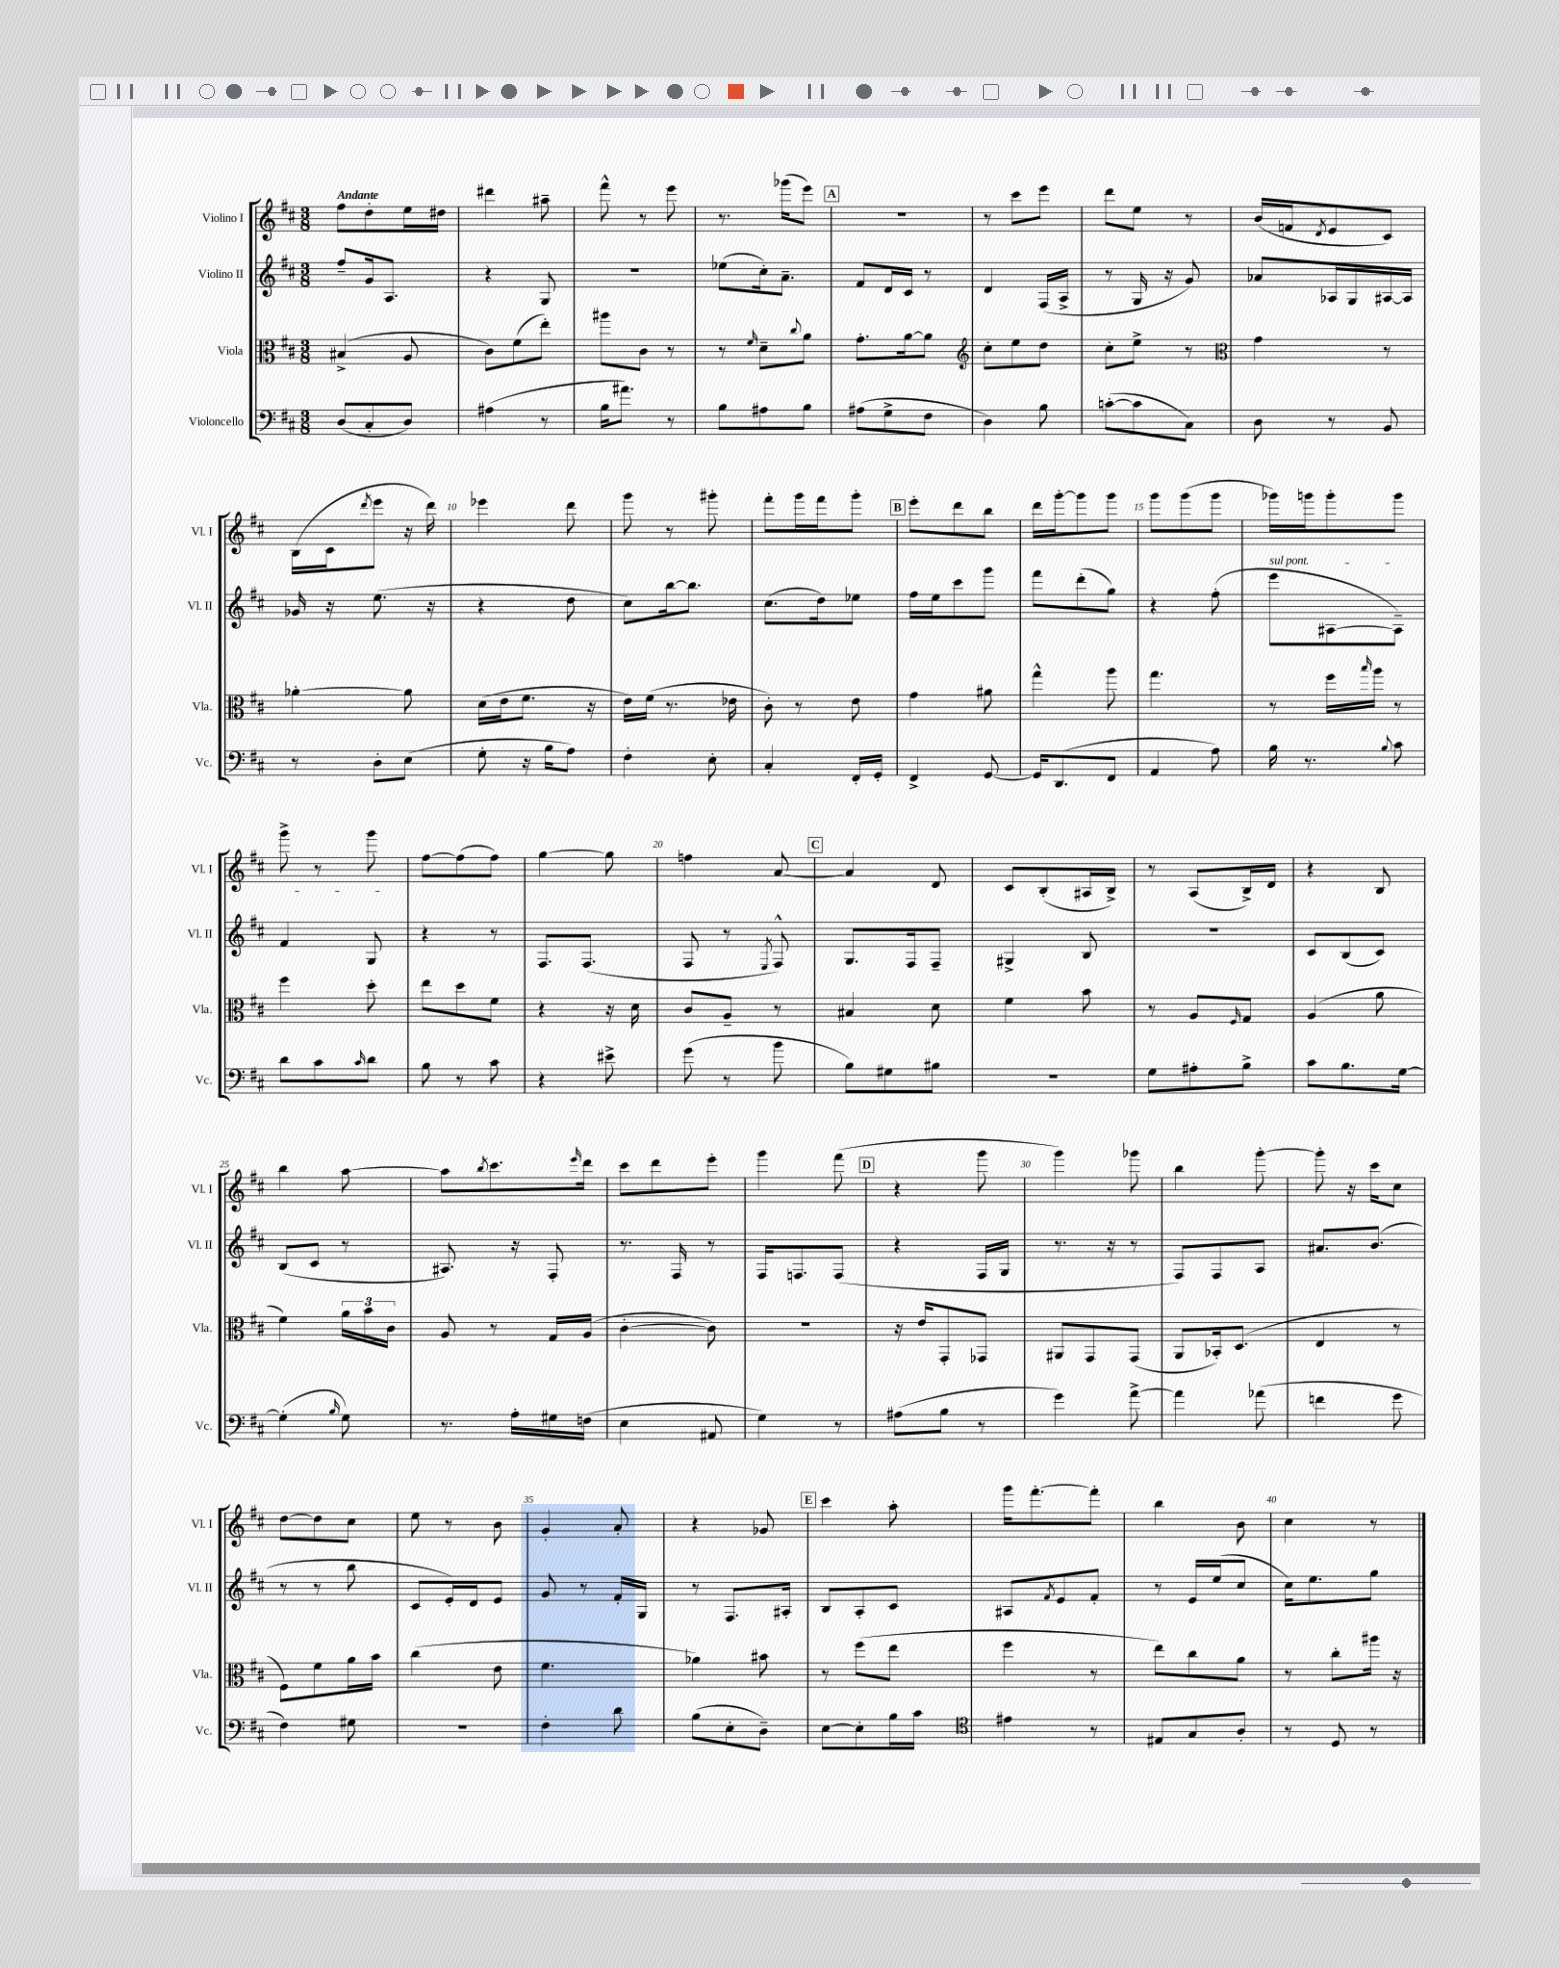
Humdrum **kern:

**kern	**kern	**kern	**kern
*part4	*part3	*part2	*part1
*staff4	*staff3	*staff2	*staff1
*I"Violoncello	*I"Viola	*I"Violino II	*I"Violino I
*I'Vc.	*I'Vla.	*I'Vl. II	*I'Vl. I
*clefF4	*clefC3	*clefG2	*clefG2
*k[f#c#]	*k[f#c#]	*k[f#c#]	*k[f#c#]
*M3/8	*M3/8	*M3/8	*M3/8
=1	=1	=1	=1
!	!	!	!LO:TX:a:B:t=Andante
(8D/L	(4B#X^/	8ff#~/L	8ff#\L
8C#'/	.	16g/k	8dd'\
.	.	8.A/J	.
8D/J)	8A/	.	16ee\L
.	.	.	16dd#X\JJ
=2	=2	=2	=2
(4A#X\	8c#\L)	4r	4ddd#X\
.	(8f#\	.	.
8r	8ee'\J)	8G/	8aa#X~\
=3	=3	=3	=3
16B\KL	8aa#X\L	4.r	8fff#^^\
8.a#X\J)	.	.	.
.	8c#\J	.	8r
8r	8r	.	8eee\
=4	=4	=4	=4
8B\L	8r	(8ee-X\L	8.r
.	16qqf#/	.	.
8A#X\	8d~\L	16cc#'\k)	.
.	.	8.a~\J	(16ggg-X\KL
.	8qqcc#/	.	.
8B\J	8a\J	.	8eee\J)
!!LO:REH:place=s1:t=A
=5	=5	=5	=5
(8A#X\L	8.g'\L	8f#/L	4.r
8G^\	.	16d/L	.
.	[16a\k	16c#/JJ	.
8F#\J	8a\J]	8r	.
=6	=6	=6	=6
*	*clefG2	*	*
4D\)	8cc#'\L	4d/	8r
.	8ee\	.	8ccc#\L
8B\	8dd\J	(16F#/LL	8eee\J
.	.	16A^/JJ	.
=7	=7	=7	=7
([8cn'\L	8cc#'\L	8r	8ddd\L
8c\]	8ee^\J	16G/	8ee\J
.	.	16r	.
8C#\J)	8r	8g/)	8r
=8	=8	=8	=8
*	*clefC3	*	*
8D\	4g\	8a-X/L	(16b/LL
.	.	.	16fn/J
.	.	.	8qd/
8r	.	16A-X/L	8e/
.	.	16G/	.
8BB/	8r	[16A#X/	8c#/J)
.	.	16A#/JJ]	.
!!LO:LB:g=z
=9	=9	=9	=9
8r	[4a-X'\	16g-X/	(16B\LL
.	.	16r	16c#\J
.	.	.	8qddd/
8D'\L	.	(8.ee\	8eee\J
(8E\J	8a-\]	.	16r
.	.	16r	16ddd\)
=10	=10	=10	=10
8G'\	(16d\LL	4r	4eee-X\
.	16e\J	.	.
16r	8.f#\J	.	.
16B\KL	.	.	.
8A\J)	.	8dd\	8ddd\
.	16r	.	.
=11	=11	=11	=11
4F#'\	16e\LL)	8cc#\L)	8ggg\
.	(16f#\JJ	.	.
.	8.r	[16bb\k	8r
.	.	8.bb\J]	.
8E'\	.	.	8ggg#X'\
.	16e-X\	.	.
=12	=12	=12	=12
4C#'/	8c#'\)	(8.cc#\L	8fff#'\L
.	8r	.	16ggg\L
.	.	16dd\k)	16fff#\J
16FF#'/LL	8e\	8ee-X\J	8ggg'\J
16GG'/JJ	.	.	.
!!LO:REH:place=s1:t=B
=13	=13	=13	=13
4FF#^/	4g\	16ff#\LL	8eee'\L
.	.	16ee\J	.
.	.	8ccc#\	8ddd\
[8GG/	8a#X\	8ggg\J	8bb\J
=14	=14	=14	=14
16GG/KL]	4gg^^\	8fff#\L	16ddd\LL
(8.DD/	.	.	[16ggg'\J
.	.	(8ddd'\	8ggg\]
8FF#/J	8aa\	8gg\J)	8ggg\J
=15	=15	=15	=15
4AA/	4.gg\	4r	8ggg\L
.	.	.	(8ggg\
8A\)	.	(8ff#'\	8ggg\J
=16	=16	=16	=16
!	!	!LO:TX:a:i:t=sul pont.	!
16B\	8r	8eee\L	16ggg-X\LL)
8.r	.	.	16gggn\J
.	16ff#\LL	[8A#X\	8ggg'\
.	16qqbb/	.	.
.	16aa\JJ	.	.
8qqB/	.	.	.
8c#\	8r	8A#~\J])	8ggg\J
!!LO:LB:g=z
=17	=17	=17	=17
8d\L	4ff#\	4f#/	8ggg^\
8c#\	.	.	8r
16qqc#/	.	.	.
8d\J	8dd'\	8G/	8ggg\
=18	=18	=18	=18
8B\	8ee\L	4r	[8ff#\L
8r	8dd\	.	(8ff#\]
8c#\	8f#\J	8r	8ff#\J)
=19	=19	=19	=19
4r	4r	8.F#/L	[4gg\
.	.	(8.F#/J	.
8e#X^\	16r	.	8gg\]
.	16d\	.	.
=20	=20	=20	=20
(8g\	8c#/L	8F#/	4ffn\
8r	8A~/J	8r	.
.	.	8qE/	.
8b\	8r	8F#^^/)	[8a/
!!LO:REH:place=s1:t=C
=21	=21	=21	=21
8B\L)	4B#X/	8.G/L	4a/]
8G#X\	.	.	.
.	.	16F#/k	.
8B#X\J	8d\	8F#~/J	8d/
=22	=22	=22	=22
4.r	4f#\	4G#X^/	8c#/L
.	.	.	(8B'/
.	8b\	8B/	16A#X/L
.	.	.	16B^/JJ)
=23	=23	=23	=23
8G\L	8r	4.r	8r
8A#X'\	8A/L	.	(8A/L
.	16qqF#/	.	.
8B^\J	8G/J	.	16B^/L)
.	.	.	16d/JJ
=24	=24	=24	=24
8c#\L	(4A/	8c#/L	4r
8.B\	.	(8B/	.
.	8a\	8c#/J)	8B/
[16G\Jk	.	.	.
!!LO:LB:g=z
=25	=25	=25	=25
(4G'\]	4f#\)	(8B/L	4bb\
.	.	8c#/J	.
16qqB/	.	.	.
8G\)	24a\LL	8r	[8aa\
.	24b\	.	.
.	24c#\JJ	.	.
=26	=26	=26	=26
8.r	8A/	8.A#X/)	8aa\L]
.	.	.	8qbb/
.	8r	.	8.ccc#\
16A'\LL	.	16r	.
16G#X\	16G/LL	8F#'/	.
.	.	.	16qqeee/
(16Fn\JJ	(16A/JJ	.	16ddd\Jk
=27	=27	=27	=27
4E\	[4c#'\	8.r	8ccc#\L
.	.	.	8ddd\
.	.	16F#/	.
8AA#X/	8c#\])	8r	8eee'\J
=28	=28	=28	=28
4G\)	4.r	16F#/KL	4ggg\
.	.	8.Fn/	.
8r	.	(8F/J	(8fff#\
!!LO:REH:place=s1:t=D
=29	=29	=29	=29
(8A#X\L	16r	4r	4r
.	16e/KL	.	.
8B\J	8GG'/	.	.
8r	8GG-X/J	16F#/LL	8ggg\
.	.	16G/JJ	.
=30	=30	=30	=30
4g\)	8AA#X/L	8.r	4ggg\)
.	8GG/	.	.
.	.	16r	.
[8a^\	(8GG/J	8r	8ggg-X\
=31	=31	=31	=31
4a\]	8AA/L	8F#/L)	4bb\
.	16BB-X'/k)	8F#/	.
.	(8.D/J	.	.
(8a-X\	.	8A/J	[8ggg'\
=32	=32	=32	=32
4fn\	4E/	8.a#X/L	8ggg'\]
.	.	.	16r
.	.	(8.b/J	16ccc#\KL
8g\	8r	.	8cc#\J
!!LO:LB:g=z
=33	=33	=33	=33
4F#\)	8F#\L)	8r	[8dd\L
.	8f#\	8r	8dd\]
8G#X\	16a\L	8bb\	8cc#\J
.	16b\JJ	.	.
=34	=34	=34	=34
4.r	(4cc#\	8c#/L	8ee\
.	.	16e'/L)	8r
.	.	16d/J	.
.	8e\	8e/J	8b\
=35	=35	=35	=35
4F#'\	4.f#\	8g/	4g'/
.	.	8r	.
8d\	.	16f#'/LL	8a'/
.	.	16G/JJ	.
=36	=36	=36	=36
(8B\L	4a-X\)	8r	4r
8E'\	.	8.F#/L	.
8D~\J)	8b#X\	.	8g-X/
.	.	16A#X'/Jk	.
!!LO:REH:place=s1:t=E
=37	=37	=37	=37
[8E\L	8r	8B/L	4ccc#\
8E'\]	(8ff#\L	8A'/	.
16B\L	8ee\J	8c#/J	8aa'\
16c#\JJ	.	.	.
=38	=38	=38	=38
*clefC4	*	*	*
4e#X\	4ff#\	8A#X/L	16ggg\KL
.	.	.	[8.fff#'\
.	.	8qf#/	.
.	.	8e/	.
8r	8r	8f#'/J	8fff#'\J]
=39	=39	=39	=39
8E#X/L	8ee\L)	8r	4bb\
8G/	8cc#\	16e/LL	.
.	.	(16ee/J	.
8A'/J	8a\J	8cc#/J	8b\
=40	=40	=40	=40
8r	8r	16cc#\KL)	4cc#\
.	.	8.ee\	.
8D/	8cc#'\L	.	.
8r	16aa#X\Jk	8gg\J	8r
.	16r	.	.
==	==	==	==
*-	*-	*-	*-
